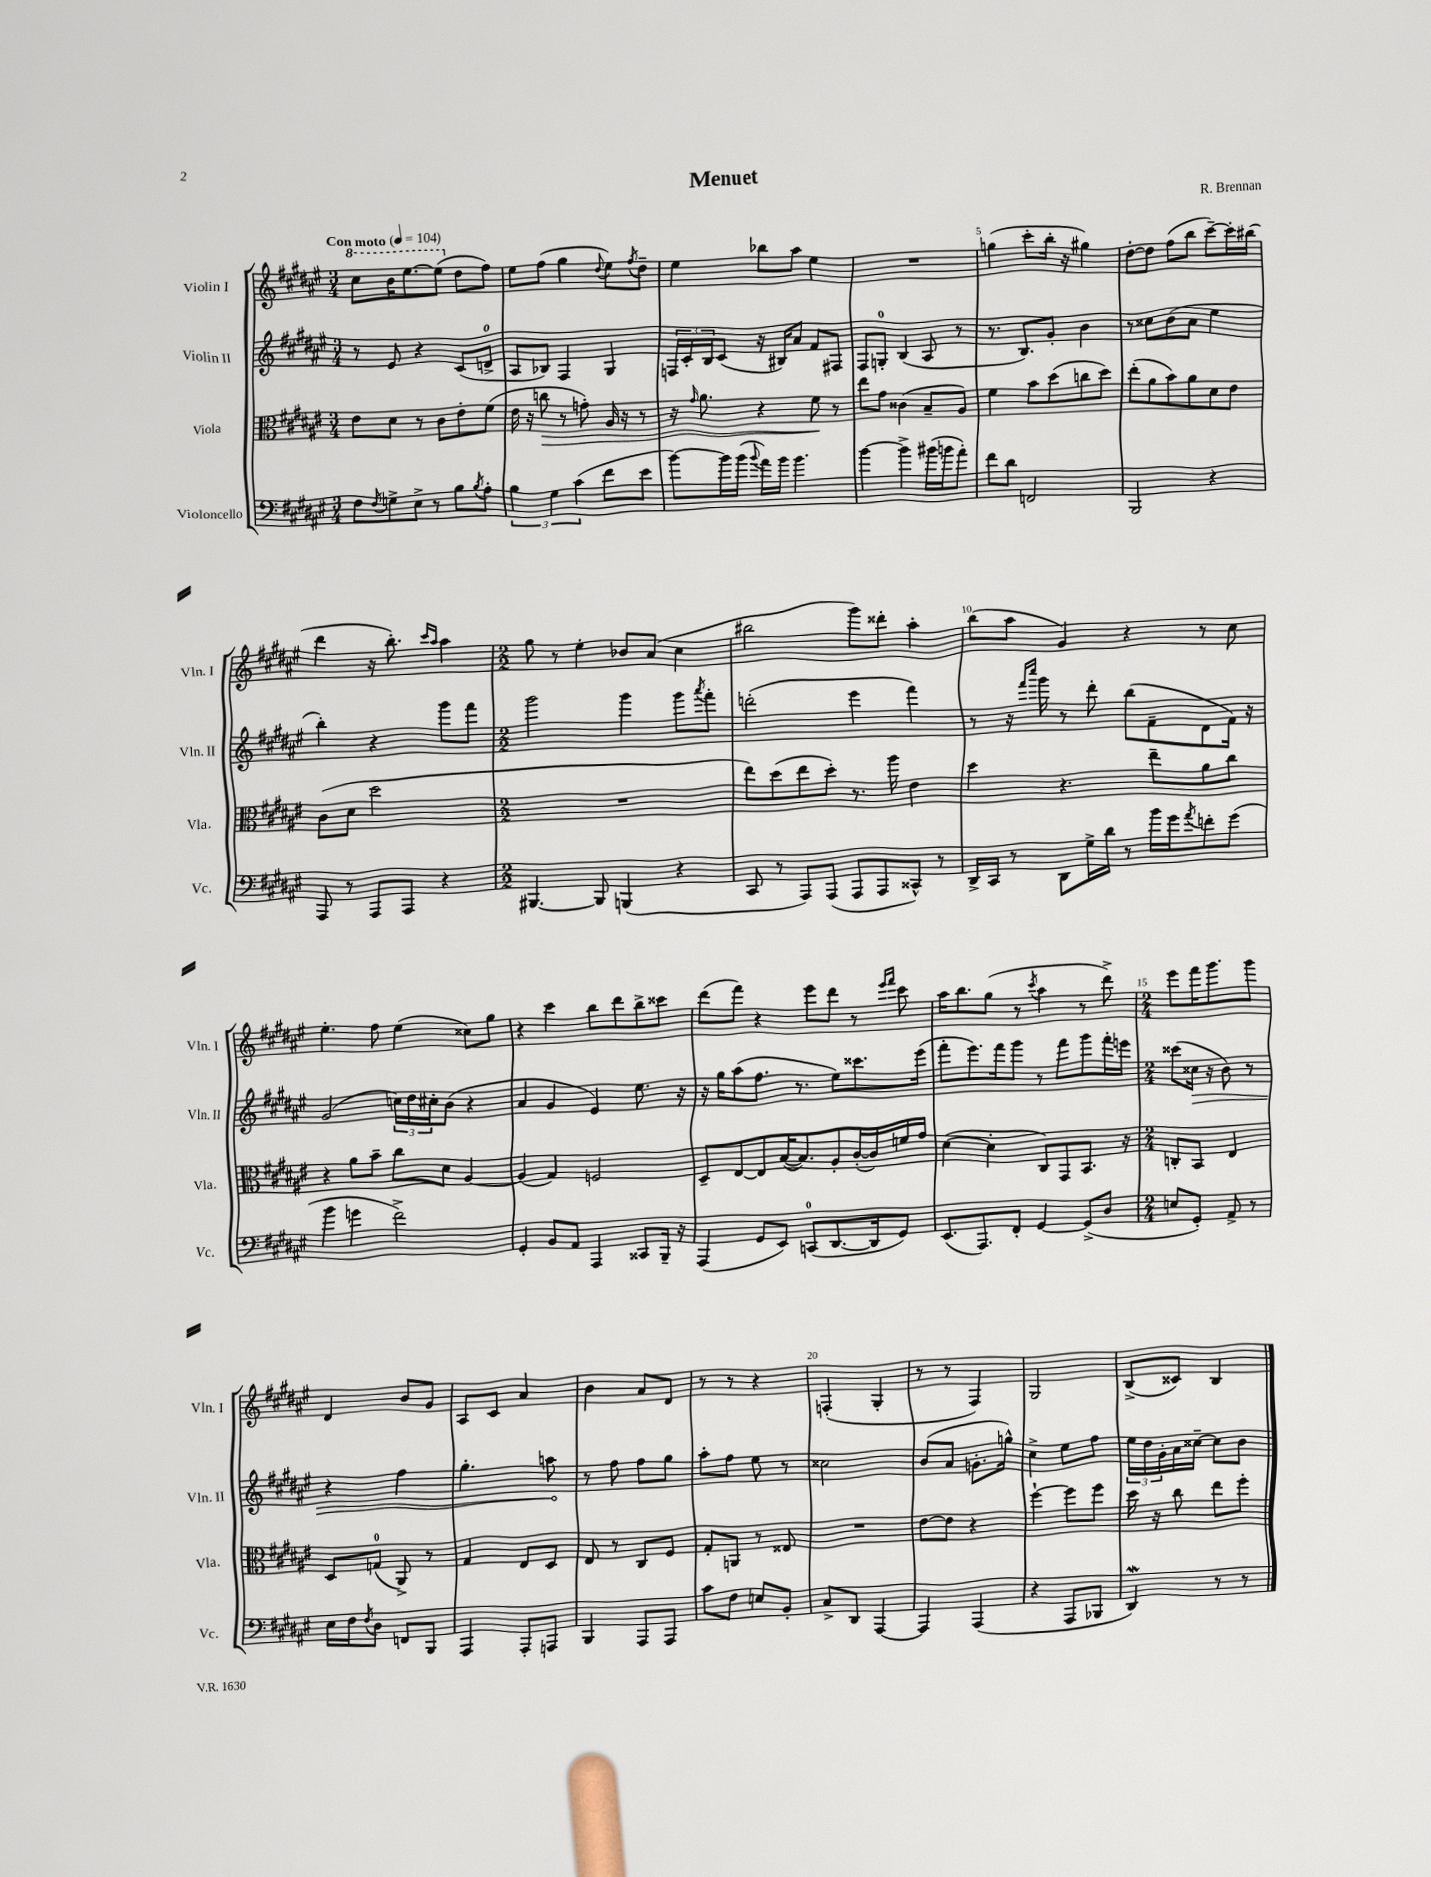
\header { title = "Menuet" composer = "R. Brennan" }
<<
\new StaffGroup <<
\new Staff = "s0" \with { instrumentName = "Violin I" shortInstrumentName = "Vln. I" } {
    \clef treble \key fis \major \numericTimeSignature \time 3/4 \tempo "Con moto" 4 = 104
    \ottava #1 cis'''8 b''16 eis'''8.~ eis'''8( \ottava #0 dis''8 fis''8) |
    eis''8 fis''8( gis''4 \appoggiatura { dis''8 } eis''8) \acciaccatura { fis''8 } dis''8-- |
    eis''4 bes''8 ais''8 eis''4 |
    R2. |
    g''4( cis'''8-. b''16-. r16 gis''4) |
    dis''8~-. dis''8 fis''8( b''8 cis'''8~--) cis'''16-. bis''16( |
    dis'''4 r16 b''8.-.) \grace { cis'''16 ais''16 } ais''4 |
    \numericTimeSignature \time 2/2 gis''8 r8 eis''4-. bes'8 ais'8( cis''4 |
    bis''2 gis'''8) disis'''8-. ais''4-. |
    b''8( ais''8 gis'4) r4 r8 cis''8 |
    eis''4.-. fis''8 eis''4( cisis''8) gis''8 |
    r4 cis'''4 b''8 dis'''8 b''8-> cisis'''8 |
    dis'''8( fis'''8) r4 eis'''8 dis'''8 r8 \grace { eis'''16 fis'''16 } cis'''8 |
    ais''16 b''8. gis''8( r8 \acciaccatura { cis'''8 } ais''4 r8 dis'''8->) |
    \numericTimeSignature \time 2/4 eis'''8 fis'''16 gis'''8. gis'''8 |
    dis'4 b'8 gis'8 |
    ais8 cis'8 ais'4 |
    b'4 ais'8 dis'8 |
    r8 r8 r4 |
    f4-.( gis4-. |
    r8 r8 fis4) |
    gis2 |
    b8->( cisis'8) b4 \bar "|." |
}
\new Staff = "s1" \with { instrumentName = "Violin II" shortInstrumentName = "Vln. II" } {
    \clef treble \key fis \major \numericTimeSignature \time 3/4
    r8 eis'8 r4 cis'8( d'8-0-> |
    ais8 bes8) fis4 gis4 |
    \tuplet 3/2 { f16 cis'16-. b16 } cis'8( r16 bis16) ais'8 fis'8 fis8 |
    fis8 g8-0-. b4( ais8 r8 |
    r8. b8.) gis'8-. b'4 |
    r8 cisis''8 b'8( ais'8 eis''4 |
    b''4-.) r4 gis'''8 fis'''8 |
    \numericTimeSignature \time 2/2 gis'''2 gis'''4 gis'''8 \acciaccatura { ais'''8 } fis'''8-. |
    d'''2-.( eis'''4 fis'''4) |
    r8 r16 \grace { fis'''16 cis''''16 } gis'''16 r8 dis'''8-. b''8( fis'8-- dis'8 fis'16) r16 |
    gis'2( \tuplet 3/2 { c''16) dis''16 cis''16-. } b'8( r4 |
    ais'4 gis'4 eis'4) eis''8. r16 |
    r16 gis''16 ais''8( fis''8. r8. eis''8) cisis'''8. eis'''16( |
    fis'''8-. eis'''8.) fis'''16 gis'''8 r8 fis'''8 gis'''8 fis'''16-. e'''16 |
    \numericTimeSignature \time 2/4 cisis'''8( \once \override Hairpin.circled-tip = ##t cisis''16\> r16 b'8) r8 |
    r4 fis''4 |
    gis''4.-. a''8\! |
    r8 fis''8 fis''8 gis''8 |
    ais''8-. fis''8 eis''8 r8 |
    cisis''2 |
    b'8( ais'8 g'8.-. g''16-^) |
    cis''4-> eis''8 fis''8 |
    \tuplet 3/2 { eis''16 dis''16 gis'16-. } ais'16 cisis''16~-- cisis''8 b'8 \bar "|." |
}
\new Staff = "s2" \with { instrumentName = "Viola" shortInstrumentName = "Vla." } {
    \clef alto \key fis \major \numericTimeSignature \time 3/4
    eis'8 dis'8 r8 cis'8 eis'8-. fis'8( |
    eis'16 r16 c''8\> r8 g'8-.) ais16 r16 r8 |
    r16 \grace { gis'16 } ais'8. r4 fis'8\! r8 |
    eis''8 gis'8 cisis'4( b8-- ais8) |
    fis'4 b'8 dis''8( c''8 dis''8) |
    eis''8-.( ais'8 b'8) ais'8 dis'8 eis'8 |
    cis'8( dis'8 dis''2 |
    \numericTimeSignature \time 2/2 R1 |
    eis''8) dis''8( eis''8 dis''8-.) r8. ais''16 eis'4 |
    dis''4 r4. eis''8-- ais'8 cis''8 |
    r4 ais'8 b'8-- cis''8 dis'8 ais4~ |
    ais4( gis4) f2 |
    dis8-- eis8~ eis8 b16~( b8.) ais8-. cis'16~-.( cis'16) f'16 gis'16 |
    dis'4~( dis'4-. cis8) gis,8 b,8. r16 |
    \numericTimeSignature \time 2/4 c8-. b,8 eis4 |
    dis8 g8-0( ais,8->) r8 |
    gis4 eis8 dis8 |
    eis8 r8 cis8 fis8 |
    gis8-. a,8 r8 eisis8 |
    R2 |
    eis'8~ eis'8 r4 |
    fis''4~-! fis''8 fis''8 |
    dis''16 r16 cis''8 eis''8 fis''8-. \bar "|." |
}
\new Staff = "s3" \with { instrumentName = "Violoncello" shortInstrumentName = "Vc." } {
    \clef bass \key fis \major \numericTimeSignature \time 3/4
    fis8 \acciaccatura { fis8 } g8-> eis8-> r8 b8 \acciaccatura { b8 } ais8-. |
    \tuplet 3/2 { b4 gis4 cis'4( } fis'8 eis'8 |
    b'8~) b'16 b'16( \appoggiatura { b'8 } ais'16) b'16 b'4. |
    b'4~ b'4-> bis'16( b'16 ais'8-.) |
    fis'8 dis'8 f,2 |
    b,,2 r4 |
    ais,,8 r8 ais,,8 ais,,8 r4 |
    \numericTimeSignature \time 2/2 bis,,4.~ bis,,8 b,,4( r4 |
    cis,8 r8 ais,,8) ais,,8( ais,,8 ais,,8 cisis,8-^) r8 |
    dis,16-> cis,16 r8 dis,8 gis16-> dis'16 r8 b'16 gis'16 \acciaccatura { ais'8 } f'8-. gis'8( |
    b'4 g'4 fis'2->) |
    gis,4-. b,8 ais,8 ais,,4 cisis,8 b,,16-- r16 |
    ais,,4( gis,8 eis,8) c,8-0( dis,8.~ dis,16 gis,8) |
    eis,8.( ais,,8.) fis,8-. gis,4~ gis,8->( dis8 |
    \numericTimeSignature \time 2/4 e8 gis,8-.) ais,8-> r8 |
    eis16 fis16 \acciaccatura { fis8 } dis8 f,8 b,,8 |
    ais,,4 ais,,8-. a,,8 |
    b,,4 ais,,8 ais,,8 |
    cis'8 fis8 e8 b,8-. |
    cis8-> dis,8 ais,,4~ |
    ais,,4 ais,,4( |
    r4 ais,,8 bes,,8 |
    dis,4\mordent) r8 r8 \bar "|." |
}
>>
>>
\layout { \context { \Score \override BarNumber.break-visibility = ##(#f #t #t) barNumberVisibility = #(every-nth-bar-number-visible 5) } }
